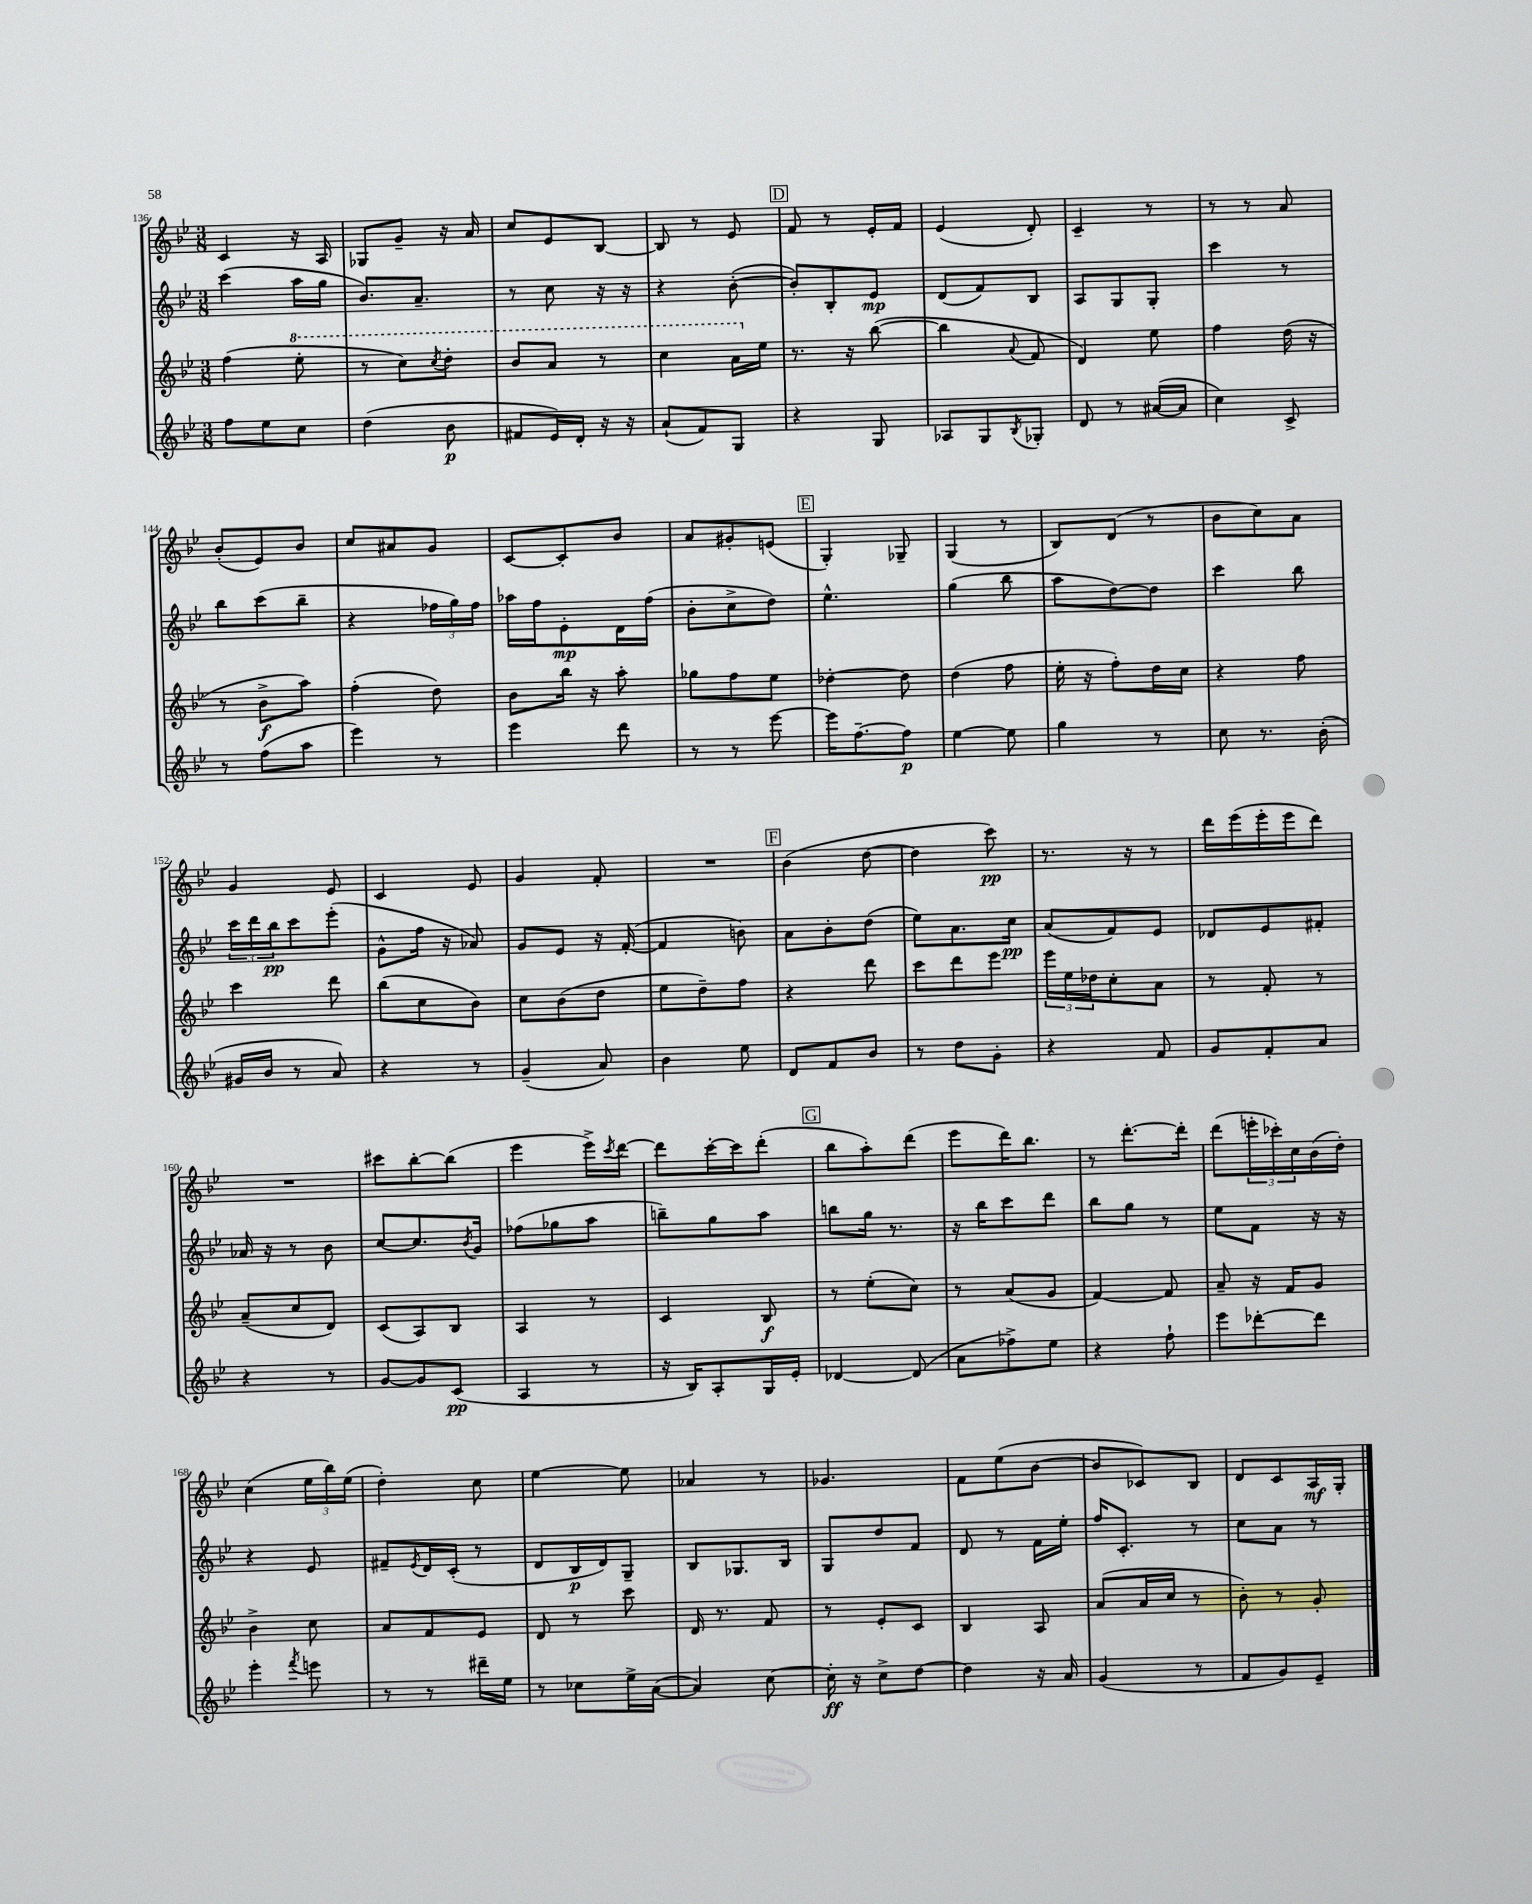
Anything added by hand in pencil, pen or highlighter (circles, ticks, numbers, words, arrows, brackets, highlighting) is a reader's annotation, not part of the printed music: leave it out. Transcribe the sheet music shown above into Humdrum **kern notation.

**kern	**kern	**kern	**kern
*staff4	*staff3	*staff2	*staff1
*clefG2	*clefG2	*clefG2	*clefG2
*k[b-e-]	*k[b-e-]	*k[b-e-]	*k[b-e-]
*M3/8	*M3/8	*M3/8	*M3/8
8ff	(4ff	(4ccc	4c
8ee-	.	.	.
8cc	8eee-'	16aa	16r
.	.	16gg	16A
=	=	=	=
(4dd	8r	8.b-)	8G-
.	8ccc)	.	8g~
.	.	8.a~	.
.	8qccc	.	.
8b-	8ddd'	.	16r
.	.	.	16a
=	=	=	=
8f#	8bb-	8r	8cc
16e-)	8aa	8cc	8e-
16d'	.	.	.
16r	8r	16r	[8B-
16r	.	16r	.
=	=	=	=
(8a`	4ccc	4r	8B-]
8f)	.	.	8r
8G	16aa	([8b-'	8e-
.	16ee-	.	.
=	=	=	=
4r	8.r	8b-'])	8f
.	.	8B-'	8r
.	16r	.	.
8G	([8bb-	8e-	16e-'
.	.	.	16f
=	=	=	=
8A-	4bb-]	(8d	(4e-
8G	.	8f)	.
8qB-	8qqa	.	.
8G-'	8f	8B-	8d')
=	=	=	=
8d	4d)	8A	4c~
8r	.	8G	.
([16a#	8ee-	8G'	8r
16a#]	.	.	.
=	=	=	=
4cc)	4ff	4ccc	8r
.	.	.	8r
8c^	(16dd	8r	8a
.	16r	.	.
=	=	=	=
8r	8r	8bb-	(8b-'
(8ff	8b-^	(8ccc	8e-)
8aa	8aa)	8bb-~	8b-
=	=	=	=
4eee-)	(4ff'	4r	8cc
.	.	.	8a#
8r	8dd)	24ff-	8g
.	.	24gg)	.
.	.	24ff-	.
=	=	=	=
4eee-	8b-	16aa-	[8c
.	.	16ff	.
.	16bb-	8e-'	8c']
.	16r	.	.
8ddd	8aa'	16d	8b-
.	.	(16ff	.
=	=	=	=
8r	8gg-	8b-'	8a
8r	8ff	8cc^	8g#'
[8eee-	8ee-	8dd)	(8e
=	=	=	=
16eee-]	[4dd-'	4.ee-^^	4G')
[8.ff~	.	.	.
8ff]	8dd-]	.	8G-~
=	=	=	=
[4ee-	(4dd	(4gg	(4G
8ee-]	8ff	8bb-	8r
=	=	=	=
4gg	16ee-'	8aa	8B-)
.	16r	.	.
.	8ff')	[8dd)	(8d
8r	16dd	8dd]	8r
.	16cc	.	.
=	=	=	=
8cc	4r	4ccc	8b-
8.r	.	.	8cc)
.	8ff	8bb-	8a
(16b-'	.	.	.
=	=	=	=
16g#	4ccc	24ccc	4g
.	.	24ddd	.
16b-	.	.	.
.	.	24bb-	.
8r	.	8ccc	.
8a)	8ddd	(8eee-'	8e-
=	=	=	=
4r	(8bb-	8g^^	4c
.	8cc	16ff	.
.	.	16r	.
8r	8b-)	8a-)	8e-
=	=	=	=
(4g~	8cc	8g	4g
.	(8b-	8e-	.
8a)	8dd	16r	8f'
.	.	([16f'	.
=	=	=	=
4b-	8ee-	4f]	4.r
.	8dd~)	.	.
8ee-	8ff	8b)	.
=	=	=	=
8d	4r	8a	(4b-
8f	.	8b-'	.
8b-	8ddd	(8dd	[8dd
=	=	=	=
8r	8ccc	8ee-)	4dd]
8dd	8ddd	8.a	.
8g'	8eee-	.	8ccc)
.	.	16cc	.
=	=	=	=
4r	24eee-	(8a	8.r
.	24ee-	.	.
.	24dd-	.	.
.	8cc'	8f)	.
.	.	.	16r
8f	8a	8e-	8r
=	=	=	=
8g	8r	8d-	16ddd
.	.	.	(16eee-
8f'	8f'	8e-	16eee-'
.	.	.	16eee-
8a	8r	8f#'	8ddd)
=	=	=	=
4r	(8a~	16a-	4.r
.	.	16r	.
.	8cc	8r	.
8r	8d)	8b-	.
=	=	=	=
[8g	(8c	[8cc	8ccc#
8g]	8A)	8.cc]	[8bb-'
(8c	8B-	.	(8bb-]
.	.	8qb-	.
.	.	16g	.
=	=	=	=
4A	4A	(8ff-	4eee-
.	.	8gg-	.
8r	8r	8aa	16eee-^)
.	.	.	8qccc
.	.	.	[16ddd
=	=	=	=
16r	4c	8bb~)	8ddd]
16B-)	.	.	.
8A'	.	8gg	[16ccc'
.	.	.	16ccc]
16G	8B-	8aa	(8ddd'
16e-'	.	.	.
=	=	=	=
[4d-	8r	8bb	8bb-
.	(8ee-'	16gg	8aa')
.	.	8.r	.
(8d-]	8cc)	.	(8ddd
=	=	=	=
8a	8r	16r	8eee-
.	.	16bb-	.
8ff-^)	(8a	8ccc	16ddd)
.	.	.	8.bb-
8ee-	8g	8ddd	.
=	=	=	=
4r	[4f)	8bb-	8r
.	.	8gg	[8.ddd'
8ff`	8f]	8r	.
.	.	.	16ddd']
=	=	=	=
8eee-	8a~	8ee-	(8ddd
[8ddd-'	16r	8f	24eee'
.	.	.	24ccc-')
.	16f	.	.
.	.	.	24cc
8ddd-]	8g	16r	(16b-
.	.	16r	16dd')
=	=	=	=
4eee-'	4b-^	4r	(4cc
8qfff	.	.	.
8eee	8cc	8e-	24ee-
.	.	.	24bb-)
.	.	.	(24ee-
=	=	=	=
8r	8a	8f#~	4dd')
.	.	8qe-	.
8r	8f	16d	.
.	.	(16c'	.
16ddd#~	8e-	8r	8cc
16ee-	.	.	.
=	=	=	=
8r	8d	8d	[4ee-
8cc-	8r	16B-	.
.	.	16d)	.
16ee-^	8ccc	8G~	8ee-]
([16a	.	.	.
=	=	=	=
4a])	16d	8B-	4a-
.	8.r	.	.
.	.	8.G-	.
[8cc	8f	.	8r
.	.	16B-	.
=	=	=	=
16cc']	8r	8G	4.g-
16r	.	.	.
8cc^	8e-'	8dd	.
[8dd	8c	8f	.
=	=	=	=
4dd]	4B-	8d	8f
.	.	8r	(8ee-
16r	8A	16f	[8b-
16a	.	16ee-'	.
=	=	=	=
(4g	(8a	16ff	8b-]
.	.	8.c'	.
.	16a	.	8c-)
.	16cc	.	.
8r	8r	8r	8B-
=	=	=	=
8f	8b-')	8cc	8d
8g)	8r	8a	8c
8e-~	8g'	8r	16A
.	.	.	16G'
==	==	==	==
*-	*-	*-	*-
